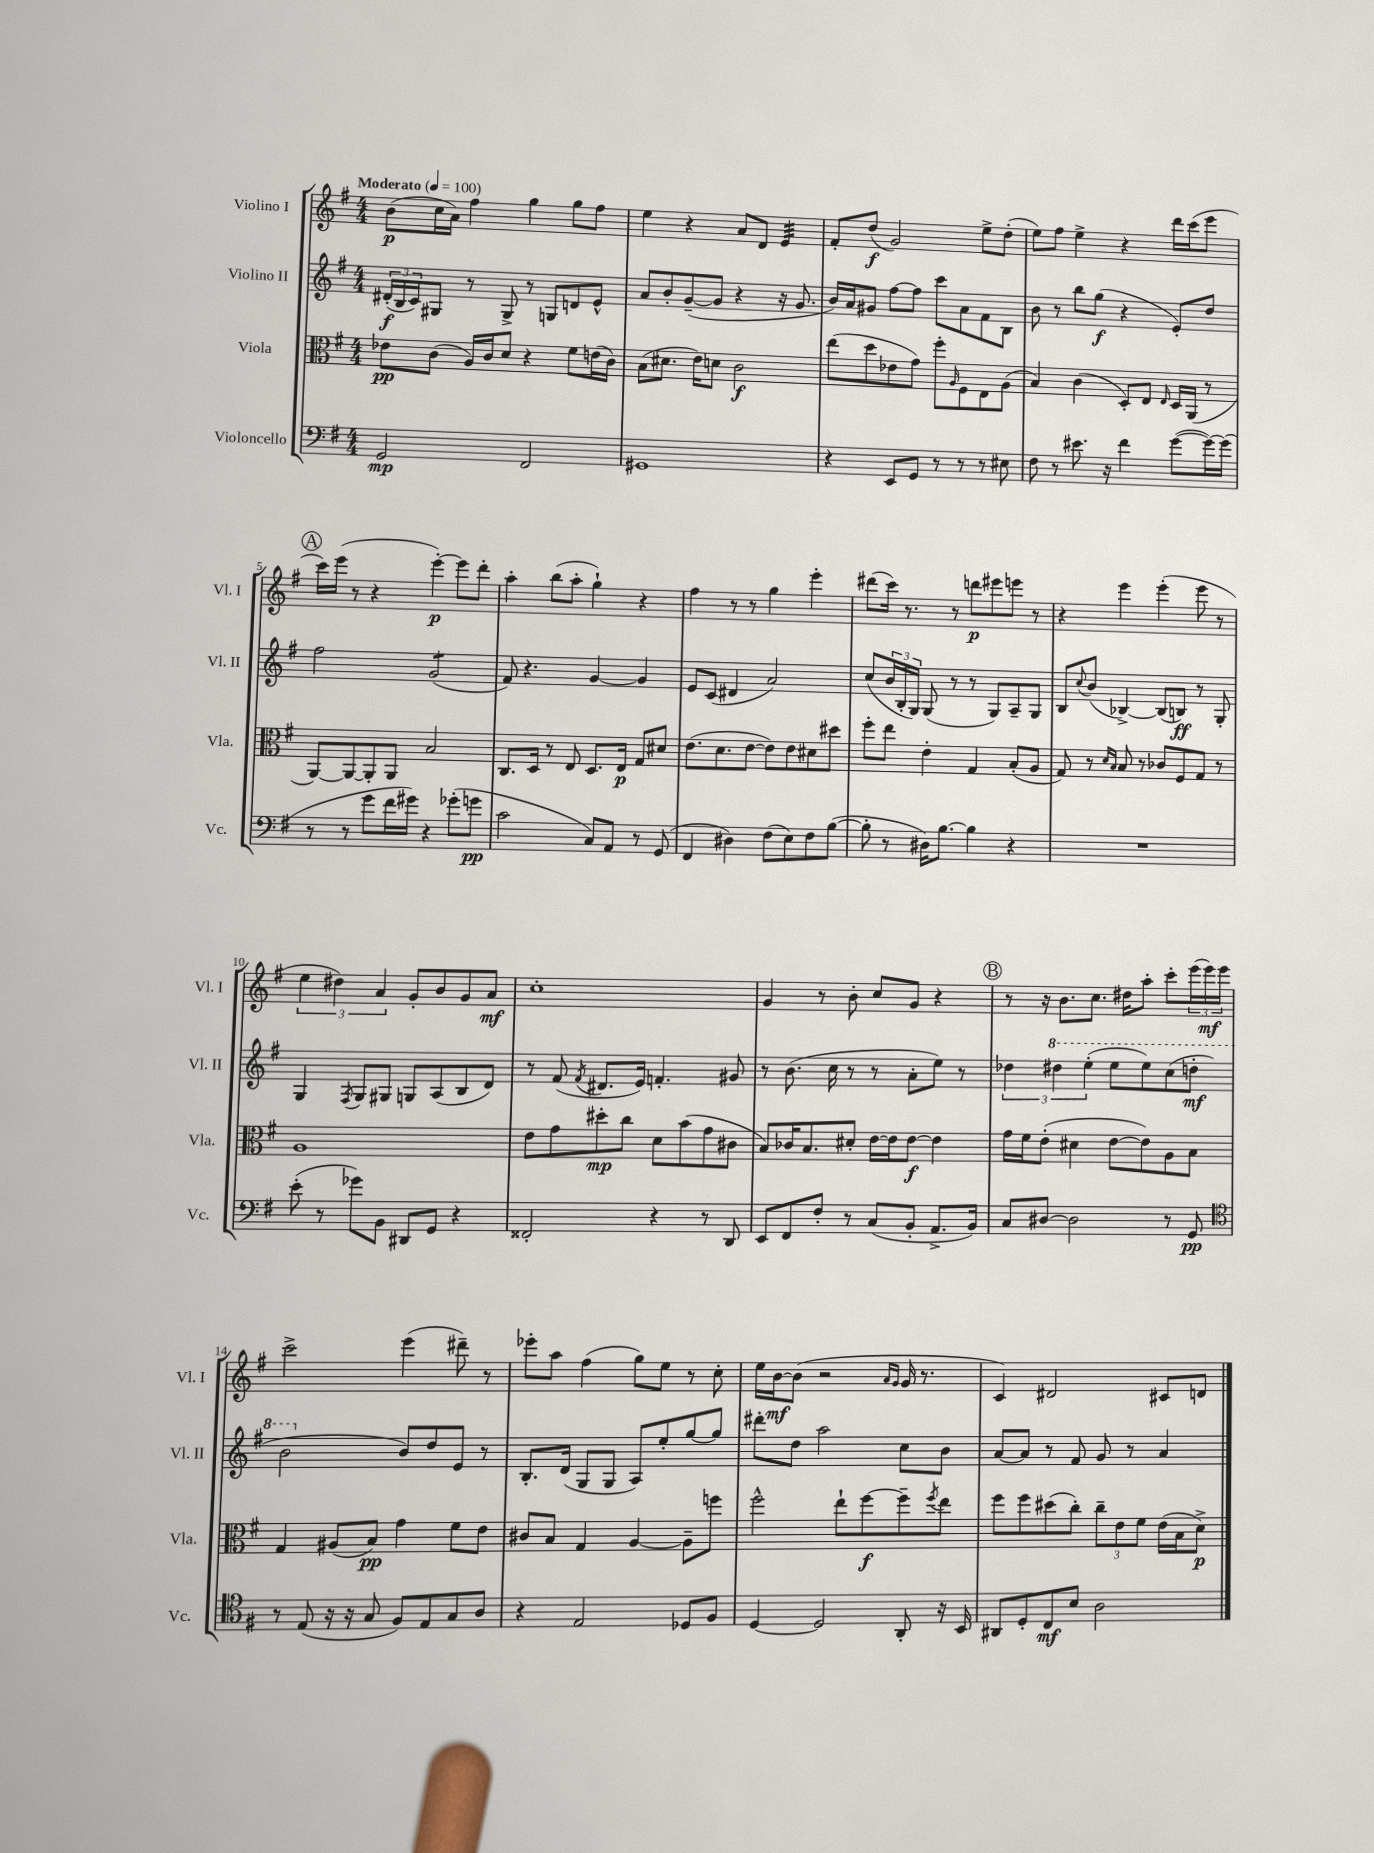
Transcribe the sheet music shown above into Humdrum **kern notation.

**kern	**kern	**kern	**kern
*staff4	*staff3	*staff2	*staff1
*clefF4	*clefC3	*clefG2	*clefG2
*k[f#]	*k[f#]	*k[f#]	*k[f#]
*M4/4	*M4/4	*M4/4	*M4/4
*MM100	*MM100	*MM100	*MM100
2GG/	8e-\L	(24d#'/LL	(8b\L
.	.	24B/	.
.	.	24c/J)	.
.	(8c\J	8G#/J	16cc\L
.	.	.	16a\JJ)
.	16A/LL)	8r	4ff#\
.	16c/J	.	.
.	8d/J	8G#^/	.
2FF#/	4r	8r	4gg\
.	.	8G/L	.
.	8f#\L	8d/	8gg\L
.	(16e\L	8e^^/J	8ff#\J
.	16c\JJ)	.	.
=	=	=	=
1GG#	(8B\L	8a/L	4ee\
.	8.d#\J	8b'/	.
.	.	([8g~/	4r
.	16e\LK)	.	.
.	8d\J	8g/]J	.
.	2c\	4r	8a/L
.	.	.	8d/J
.	.	16r	4e/
.	.	8.g/	.
=	=	=	=
4r	(8ee\L	16b/LL)	8f#'/L
.	.	16a/J	.
.	8dd\	8g#/J	(8dd/J
8EE/L	8e-\	[8ff#\L	2g/)
8GG/J	8g\J)	8ff#\]J	.
8r	8ff#'\L	8ccc\L	.
.	16qqA/	.	.
8r	8F#\	8a\	.
8r	8E\	8f#\	8ee^\L
8E#\	(8A\J	8B\J	(8dd'\J
=	=	=	=
8F#\	4B/)	8b\	8ee\L)
8r	.	8r	8ff#\J
8.e#\	(4c\	8bb\L	4ee^\
.	.	(8gg\J	.
16r	.	.	.
4f#\	8D'/L)	4r	4r
.	8E/J	.	.
.	16qqE/	.	.
([8g\L	16D/LL	8e'/L)	16ddd\LL
.	(16AA/JJ	.	(16ccc\J
16g\_L)	8r	8dd/J	8eee\J
(16g\]JJ	.	.	.
=	=	=	=
8r	[8AA/L)	2ff#\	16ccc\LL)
.	.	.	(16eee\JJ
8r	8AA/_	.	8r
8g\L	8AA'/]	.	4r
16f#\L	8AA/J	.	.
16g#\JJ)	.	.	.
4r	2B/	(2g/	[4eee'\)
(8g-'\L	.	.	8eee\]L
8g\J	.	.	8ddd'\J
=	=	=	=
2c\	8.C/L	8f#/)	4aa'\
.	.	4.r	.
.	16D/Jk	.	.
.	8r	.	(8bb\L
.	8E/	.	8aa'\J
8C/L)	8.D/L	[4g/	4gg`\)
8AA/J	.	.	.
.	16E/Jk	.	.
8r	8G/L	4g/]	4r
(8GG/	8d#/J	.	.
=	=	=	=
4FF#/	(8.e\L	8e/L	4ff#\
.	.	(8c/J	.
.	8.d\	.	.
4D#\)	.	4d#/	8r
.	[8e\J	.	8r
(8F#\L	8e\]L)	2a/)	4gg\
8E\)	8e\	.	.
8F#\	8d#\	.	4eee'\
([8B\J	8dd#\J	.	.
=	=	=	=
8B'\]	8ff#'\L	(8cc/L	(8ddd#\L
8r	8ee\J	24b/L	16ccc\Jk)
.	.	24B'/	.
.	.	.	8.r
.	.	24G/JJ)	.
16D#\LK)	4e'\	(8G/	.
[8.B\J	.	.	.
.	.	8r	8r
4B\]	4G/	8r	8ddd\L
.	.	8G/L)	8eee#\
4r	(8B'/L	8A~/	8eee\J
.	8A/J	8G/J	8r
=	=	=	=
1r	8G/)	8B/L	4r
.	.	8qqcc/	.
.	8r	(8b/J	.
.	16qqd/LL	.	.
.	16qqB/JJ	.	.
.	8B/	[4B-^/)	4eee\
.	8r	.	.
.	8c-/L	(8B-/]L	(4eee'\
.	8F#/	8B/J)	.
.	8G/J	8r	8eee\
.	8r	8G'/	8r
=	=	=	=
(8e'\	1A	4G/	6ee\
8r	.	.	.
.	.	.	6dd#\)
.	.	8qF#/	.
8g-\L)	.	8G/L	.
.	.	.	6a/
8BB\J	.	8G#/J	.
8DD#/L	.	8G/L	8g'/L
8GG/J	.	(8A/	8b/
4r	.	8B/	8g/
.	.	8d/J)	8a/J
=	=	=	=
2FF##'/	8e\L	8r	1cc'
.	8g\	(8f#/	.
.	.	8qf#/	.
.	8dd#'\	8.d#/L	.
.	8cc\J	.	.
.	.	16e/Jk)	.
4r	8d\L	4.f'/	.
.	(8b\	.	.
8r	8g\	.	.
8DD/	8c#\J	8g#/	.
=	=	=	=
8EE/L	8B/L)	8r	4g/
8FF#/	16c-/K	(8.b\	.
.	8.B/	.	.
8F#'/J	.	.	8r
.	.	16cc\	.
8r	8d#'/J	8r	8b'\
(8C/L	[16e\LL	8r	8cc/L
.	16e\]J	.	.
8BB'/J	[8e\J	8a'\L	8g/J
8.AA^/L	4e\]	8ee\J)	4r
.	.	8r	.
16BB/Jk)	.	.	.
=	=	=	=
8C/L	16g\LL	6dd-\	8r
.	16f#\J	.	.
[8D#/J	(8e'\J	.	16r
.	.	6ddd#\	.
.	.	.	8.b\L
2D#\]	4d#\	.	.
.	.	(6eee'\	.
.	.	.	8.cc\J
.	[8e\L	8eee\L	.
.	.	.	16dd#\LK
.	8e\])	8eee\)	8aa'\J
8r	8A\	(8ccc\	8ccc'\L
8GG/	8B\J	8ddd'\J	(24eee\L
.	.	.	24eee\)
.	.	.	24eee\JJ
=	=	=	=
*clefC4	*	*	*
8r	4G/	2bb\	2ccc^\
(8E/	.	.	.
16r	(8A#/L	.	.
16r	.	.	.
8G/	8B/J)	.	.
8F#/L)	4g\	8b/L)	(4eee\
8E/	.	8dd/	.
8G/	8f#\L	8e/J	8ddd#~\)
8A/J	8e\J	8r	8r
=	=	=	=
4r	8c#/L	8.B'/L	8eee-'\L
.	8B/J	.	8aa\J
.	.	(16d/Jk	.
2E/	4G/	8G/L	(4ff#\
.	.	8G/J	.
.	[4A/	8A/L)	8gg\L)
.	.	8ee'/	8ee\J
8D-/L	8A~\]L	[8gg/	8r
8F#/J	8ff\J	8gg/]J	8cc'\
=	=	=	=
[4D/	2ff#^^\	8ddd#'\L	16ee\LL
.	.	.	[16b\J
.	.	8dd\J	(8b\]J
2D/]	.	2aa\	2r
.	8ee`\L	.	.
.	[8ff#\	.	.
.	.	.	16qqa/LL
.	.	.	16qqg/JJ
8AA'/	8ff#~\]	8cc\L	16g/
.	.	.	8.r
.	8qff#/	.	.
16r	8ee\J	8b\J	.
16BB/	.	.	.
=	=	=	=
8AA#/L	8ff#\L	[8a/L	4c/)
8D'/	8ff#\	8a/]J	.
8C/	(8dd#\	8r	2d#/
8B/J	8cc'\J)	8f#/	.
2A\	12cc~\L	8g/	.
.	12e\	.	.
.	.	8r	.
.	12f#\J	.	.
.	(16e\LL	4a/	8c#/L
.	16B\J	.	.
.	8d^\J)	.	8d/J
==	==	==	==
*-	*-	*-	*-
